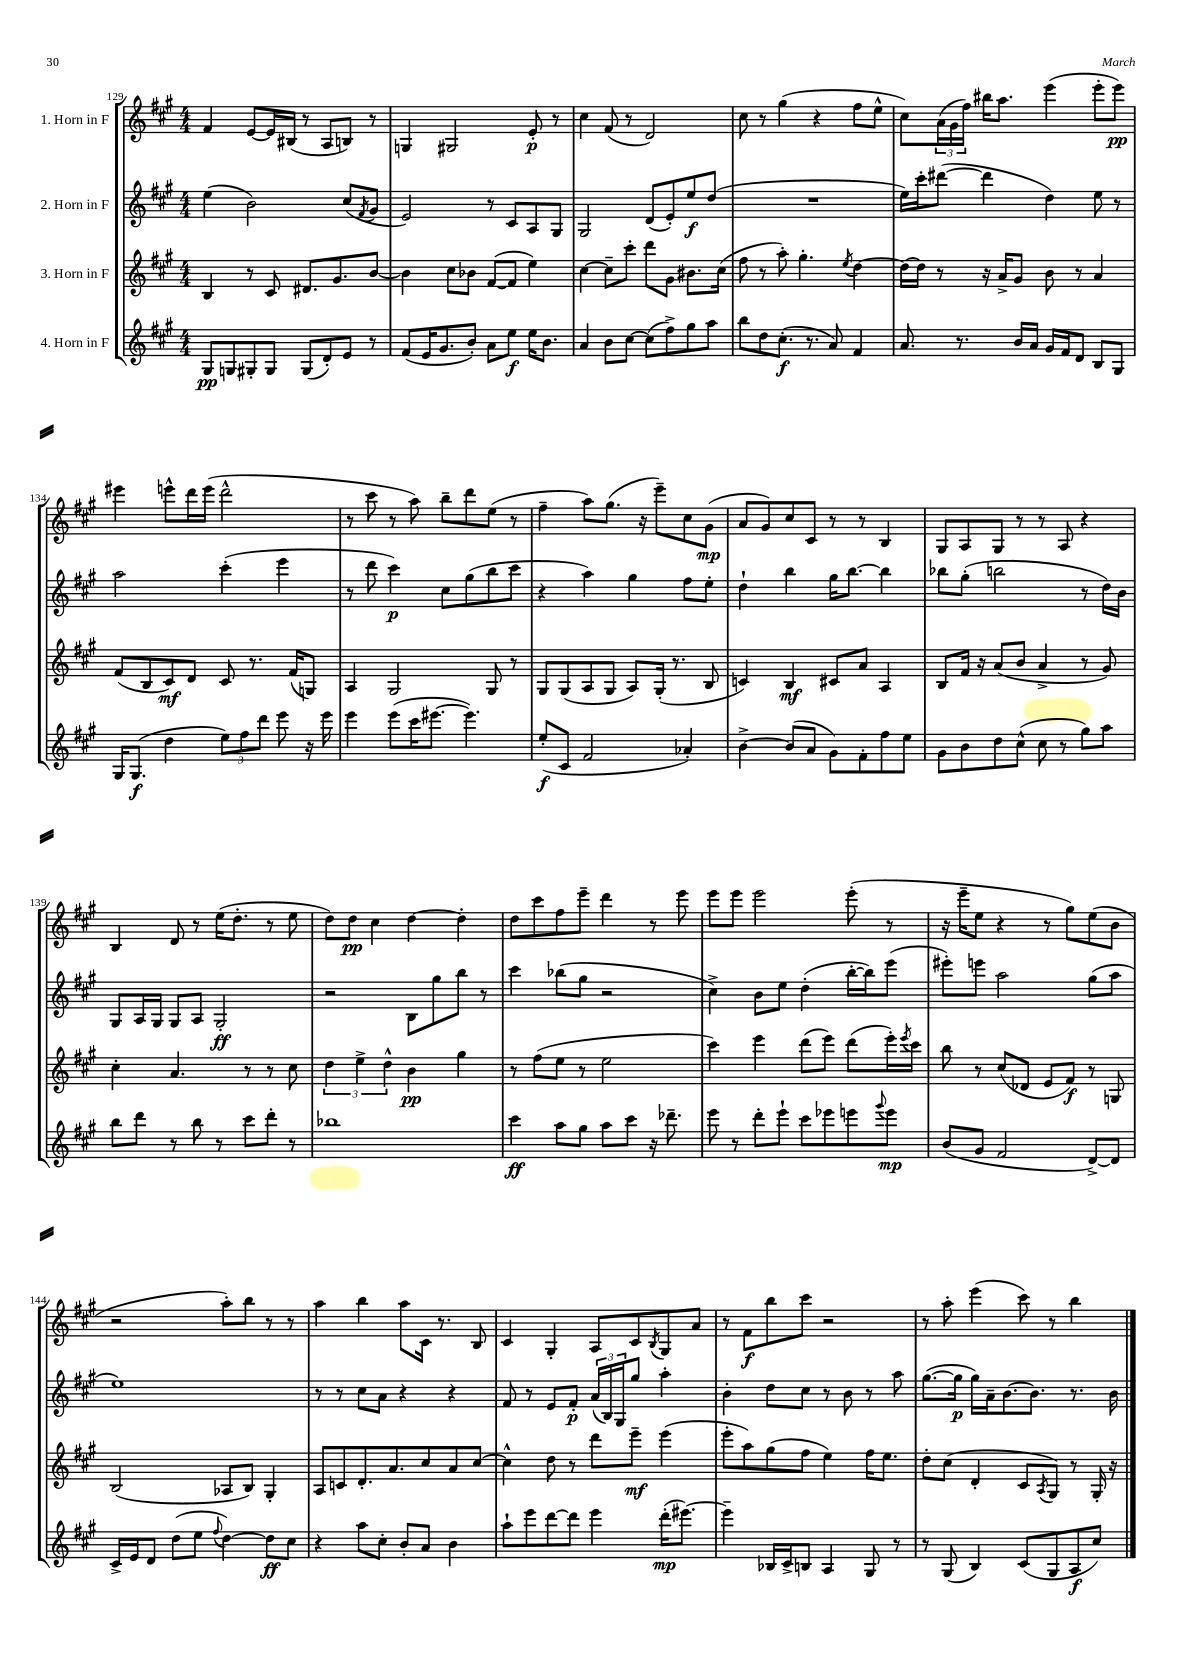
<<
\new StaffGroup <<
\new Staff = "s0" \with { instrumentName = "1. Horn in F" } {
    \clef treble \key a \major \numericTimeSignature \time 4/4
    fis'4 e'8~ e'16 bis16( r8 a8 b8) r8 |
    g4 gis2 e'8-.\p r8 |
    cis''4 fis'8( r8 d'2) |
    cis''8 r8 gis''4( r4 fis''8 e''8-^ |
    cis''8) \tuplet 3/2 { a'16( gis'16 fis''16) } bis''16 a''8. e'''4( e'''8-. e'''8\pp) |
    eis'''4 e'''8-^ d'''16 e'''16( d'''2-^ |
    r8 cis'''8 r8 a''8) b''8-- d'''8 e''8( r8 |
    fis''4-- a''8) gis''8.( r16 e'''8--) cis''8 gis'8\mp( |
    a'8 gis'8) cis''8 cis'8 r8 r8 b4 |
    gis8 a8 gis8 r8 r8 a8 r4 |
    b4 d'8 r8 e''16( d''8.-. r8 e''8 |
    d''8) d''8\pp cis''4 d''4~ d''4-. |
    d''8 cis'''8 fis''8 e'''8-- d'''4 r8 e'''8 |
    e'''8 e'''8 e'''2 e'''8-.( r8 |
    r16 e'''16-- e''8 r4 r8 gis''8) e''8( b'8 |
    r2 a''8-.) b''8 r8 r8 |
    a''4 b''4 a''8 cis'16 r8. b8 |
    cis'4 gis4-. a8 cis'8 \acciaccatura { b8 } gis8 a'8 |
    r8 fis'8\f b''8 cis'''8 r2 |
    r8 a''8-. e'''4( cis'''8) r8 b''4 \bar "|." |
}
\new Staff = "s1" \with { instrumentName = "2. Horn in F" } {
    \clef treble \key a \major \numericTimeSignature \time 4/4
    e''4( b'2) cis''8( \acciaccatura { fis'8 } gis'8 |
    e'2) r8 cis'8 a8 gis8 |
    gis2 d'8( e'8-.) e''8\f d''8( |
    R1 |
    e''16) cis'''16-. dis'''8~( dis'''4 d''4) e''8 r8 |
    a''2 cis'''4-.( e'''4 |
    r8 d'''8 cis'''4\p) cis''8 gis''8( b''8 cis'''8 |
    r4 a''4) gis''4 fis''8 e''8-. |
    d''4-! b''4 gis''16 b''8.~ b''4 |
    bes''8 gis''8-.( b''2 r8 d''16) b'16 |
    gis8 a16 gis16 gis8 a8 gis2-.\ff |
    r2 b8 gis''8 b''8 r8 |
    cis'''4 bes''8( gis''8 r2 |
    cis''4->) b'8 e''8 d''4-.( b''16~-. b''16) e'''8( |
    eis'''8-.) e'''8 a''2 gis''8( a''8 |
    e''1) |
    r8 r8 cis''8 a'8 r4 r4 |
    fis'8 r8 e'8 fis'8-.\p \tuplet 3/2 { a'16( b16) gis16 } gis''8 a''4-. |
    b'4-. d''8 cis''8 r8 b'8 r8 a''8 |
    gis''8.~( gis''16\p gis''16) a'16-- b'8.~ b'8. r8. b'16 \bar "|." |
}
\new Staff = "s2" \with { instrumentName = "3. Horn in F" } {
    \clef treble \key a \major \numericTimeSignature \time 4/4
    b4 r8 cis'8 dis'8. gis'8. b'8~ |
    b'4 cis''8 bes'8 fis'8~( fis'8 e''4) |
    cis''4~ cis''8-- cis'''8-. d'''8 gis'8 bis'8. cis''16( |
    fis''8 r8 a''8-.) gis''4.-. \acciaccatura { e''8 } d''4~ |
    d''16~ d''16 r8 r16 a'16-> gis'8 b'8 r8 a'4 |
    fis'8( b8 cis'8\mf) d'8 cis'8 r8. fis'16( g8) |
    a4 gis2 gis8 r8 |
    gis8 gis8( a8 gis8 a8) gis16-.( r8. b8 |
    c'4) b4\mf cis'8 a'8 a4 |
    b8 fis'16 r16 a'8( b'8 a'4-> r8 gis'8) |
    cis''4-. a'4. r8 r8 cis''8 |
    \tuplet 3/2 { d''4 e''4-> d''4-^ } b'4\pp gis''4 |
    r8 fis''8( e''8 r8 e''2 |
    cis'''4) e'''4 d'''8( e'''8) d'''8( e'''16-.) \acciaccatura { e'''8 } cis'''16 |
    b''8 r8 cis''8( des'8 e'8 fis'8\f) r8 g8 |
    b2( aes8 b8) gis4-. |
    a8 c'8 d'8.-. a'8. cis''8 a'8 cis''8~ |
    cis''4-^ d''8 r8 d'''8 e'''8--\mf e'''4( |
    e'''8-. a''8) gis''8( fis''8 e''4) fis''16 e''8. |
    d''8-. cis''8( d'4-. cis'8 \acciaccatura { a8 } gis8) r8 gis16-. r16 \bar "|." |
}
\new Staff = "s3" \with { instrumentName = "4. Horn in F" } {
    \clef treble \key a \major \numericTimeSignature \time 4/4
    gis8\pp g8 gis8-. gis8 gis8( d'8-.) e'8 r8 |
    fis'8( e'16 gis'8. b'8-.) a'8 e''8\f e''16 b'8. |
    a'4 b'8 cis''8~ cis''8( fis''8->) gis''8 a''8 |
    b''8 d''8 cis''8.-.\f( r8. a'8) fis'4 |
    a'8. r8. b'16 a'16 gis'16 fis'16 d'8 b8 gis8 |
    gis16 gis8.\f( d''4 \tuplet 3/2 { e''8) fis''8 d'''8 } e'''8 r16 e'''16 |
    e'''4 e'''8( cis'''16 eis'''8.~ eis'''4.) |
    e''8-.\f( cis'8 fis'2 aes'4-.) |
    b'4~-> b'8( a'8 gis'8) fis'8-. fis''8 e''8 |
    gis'8 b'8 d''8 cis''8-^( cis''8 r8 gis''8) a''8 |
    b''8 d'''8 r8 b''8 r8 cis'''8 d'''8-. r8 |
    bes''1 |
    cis'''4\ff a''8 gis''8 a''8 cis'''8 r16 des'''8.-- |
    e'''8 r8 d'''8-. e'''8-! cis'''8 ees'''8 e'''8 \appoggiatura { gis'''8 } e'''8\mp |
    b'8( gis'8 fis'2 d'8~->) d'8 |
    cis'16-> e'16 d'8 d''8( e''8 \appoggiatura { fis''8 } d''4~) d''8\ff cis''8 |
    r4 a''8 cis''8-. b'8-. a'8 b'4 |
    a''8-! e'''8 d'''8~ d'''8 e'''4 d'''16-.\mp( eis'''8.~) |
    eis'''4-- bes16 cis'16-> b8 a4 gis8 r8 |
    r8 gis8( b4) cis'8( gis8 a8\f cis''8) \bar "|." |
}
>>
>>
\layout { \context { \Score currentBarNumber = #129 } }
